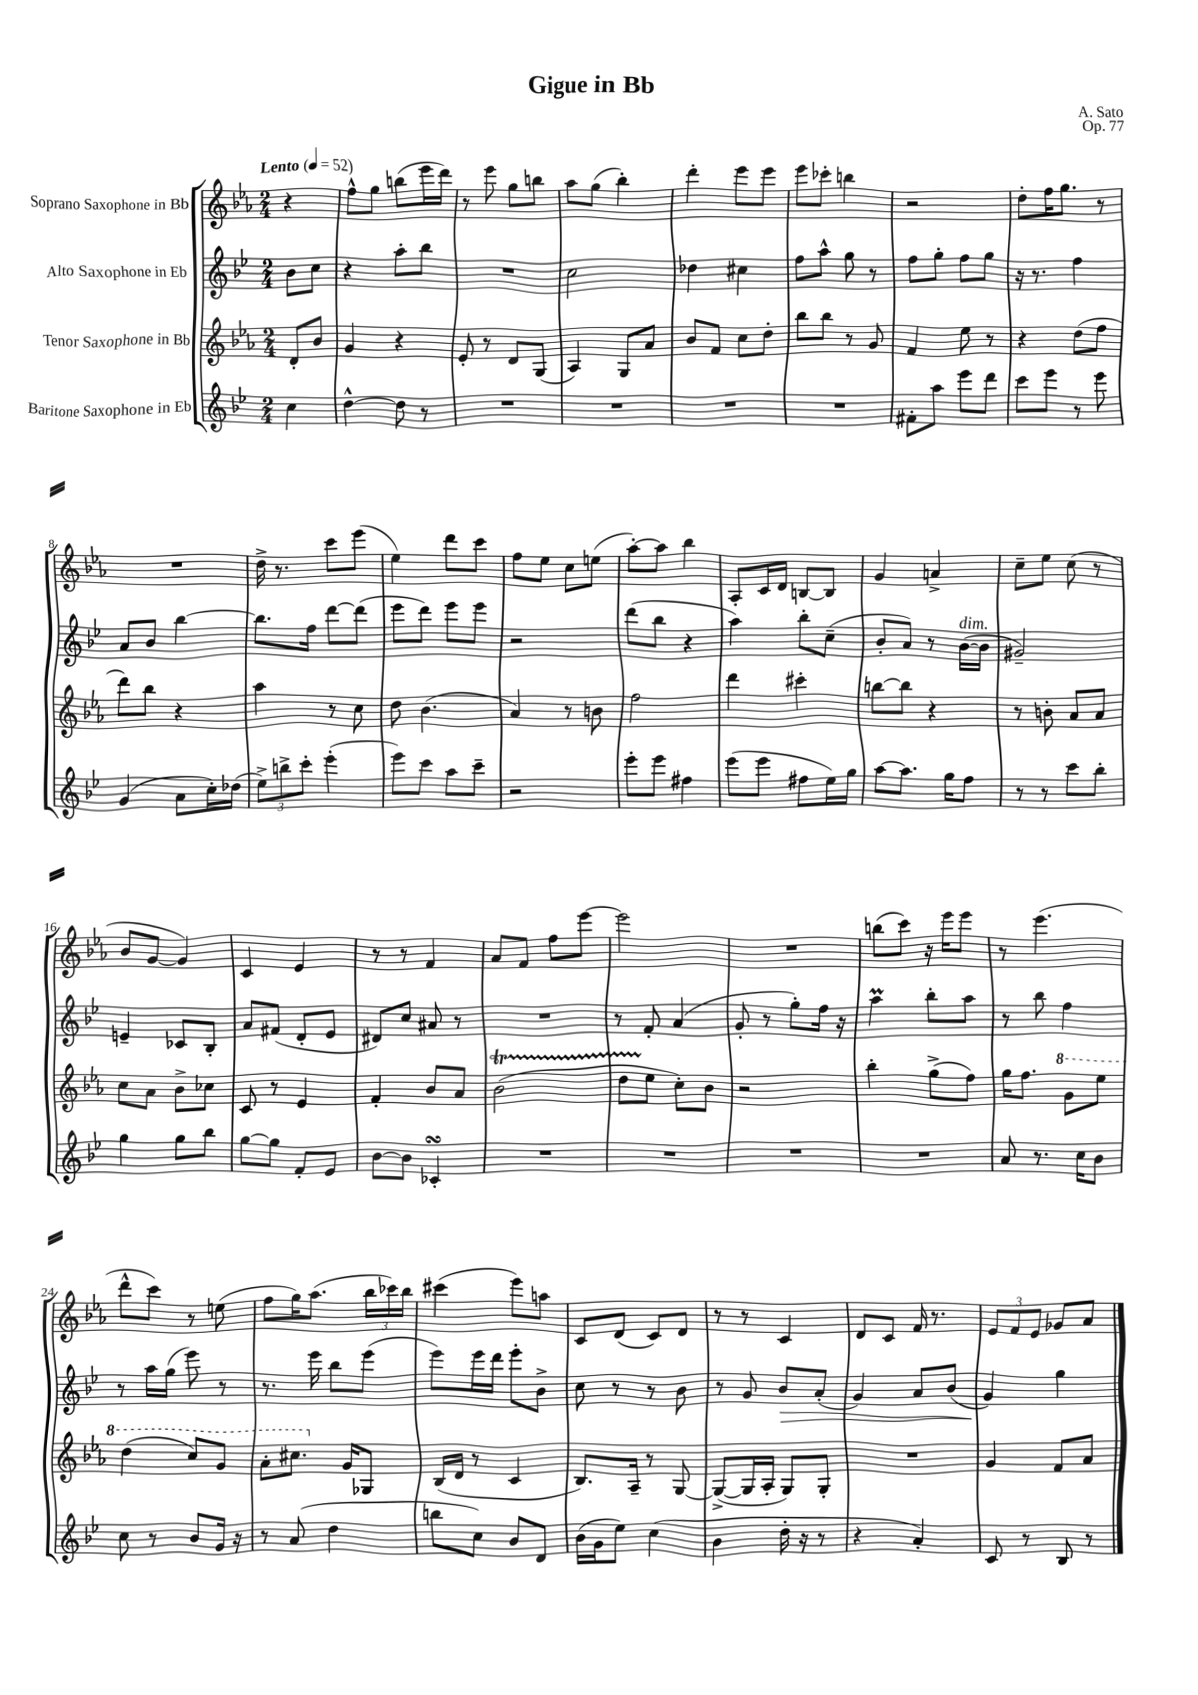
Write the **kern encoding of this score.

**kern	**kern	**kern	**kern
*staff4	*staff3	*staff2	*staff1
*clefG2	*clefG2	*clefG2	*clefG2
*k[b-e-]	*k[b-e-a-]	*k[b-e-]	*k[b-e-a-]
*M2/4	*M2/4	*M2/4	*M2/4
*MM52	*MM52	*MM52	*MM52
4cc\	8d'/L	8b-\L	4r
.	8b-/J	8cc\J	.
=	=	=	=
[4dd^^\	4g/	4r	8ff^^\L
.	.	.	8gg\J
8dd\]	4r	8aa'\L	(8bb\L
8r	.	8bb-\J	16eee-\L
.	.	.	16ddd\JJ)
=	=	=	=
2r	8e-'/	2r	8r
.	8r	.	8eee-\
.	8d/L	.	8gg\L
.	(8G/J	.	8bb\J
=	=	=	=
2r	4A-/)	2cc\	8aa-\L
.	.	.	(8gg\J
.	8G/L	.	4bb-'\)
.	8a-/J	.	.
=	=	=	=
2r	8b-/L	4dd-\	4ddd'\
.	8f/J	.	.
.	8cc\L	4cc#\	8eee-\L
.	8dd'\J	.	8eee-\J
=	=	=	=
2r	8bb-\L	8ff\L	8eee-\L
.	8bb-\J	8aa^^\J	8ccc-'\J
.	8r	8gg\	4bb\
.	8g/	8r	.
=	=	=	=
8f#'\L	4f/	8ff\L	2r
8aa\J	.	8gg'\J	.
8eee-\L	8ee-\	8ff\L	.
8ddd\J	8r	8gg\J	.
=	=	=	=
8ccc\L	4r	16r	8dd'\L
.	.	8.r	.
8eee-\J	.	.	16ff\K
.	.	.	8.gg\J
8r	(8dd\L	4ff\	.
8eee-\	8ff\J	.	8r
=	=	=	=
(4g/	8ddd\L)	8a/L	2r
.	8bb-\J	8b-/J	.
8a\L	4r	[4bb-\	.
16cc'\L)	.	.	.
(16dd-\JJ	.	.	.
=	=	=	=
12ee-^\L)	4aa-\	8.bb-\]L	16dd^\
.	.	.	8.r
12bb^\	.	.	.
12ccc'\J	.	.	.
.	.	16ff\Jk	.
(4eee-'\	8r	[8ddd\L	8ccc\L
.	8cc\	(8ddd\]J	(8eee-\J
=	=	=	=
8eee-\L)	8dd\	8eee-\L	4ee-\)
8ccc\J	(4.b-\	8ddd\J)	.
8aa\L	.	8eee-\L	8ddd\L
8ccc~\J	.	8eee-\J	8ccc\J
=	=	=	=
2r	4a-/)	2r	8ff\L
.	.	.	8ee-\J
.	8r	.	8cc\L
.	8b\	.	(8ee\J
=	=	=	=
8eee-'\L	2ff\	(8ddd\L	[8aa-'\L)
8eee-\J	.	8bb-\J	8aa-\]J
4ff#\	.	4r	4bb-\
=	=	=	=
(8eee-\L	4ddd\	4aa\)	8A-'/L
8eee-\J	.	.	16c/L
.	.	.	16d/JJ
8ff#\L	4ccc#'\	8bb-'\L	[8B/L
16ee-\L)	.	(8cc~\J	8B/]J
16gg\JJ	.	.	.
=	=	=	=
[8aa\L	[8bb\L	8b-'/L	4g/
8.aa\]J	8bb\]J	8a/J)	.
.	4r	8r	4a^/
16gg\LK	.	.	.
8ff\J	.	([16b-\LL	.
.	.	16b-\]JJ	.
=	=	=	=
8r	8r	2g#~/)	8cc~\L
8r	8b'\	.	8ee-\J
8ccc\L	8a-/L	.	(8cc\
8bb-'\J	8a-/J	.	8r
=	=	=	=
4gg\	8cc\L	4e~/	8b-/L
.	8a-\J	.	[8g/J
8gg\L	8b-^\L	8c-/L	4g/])
8bb-\J	8cc-\J	8B-'/J	.
=	=	=	=
[8gg\L	8c/	8a/L	4c/
8gg\]J	8r	(8f#/J	.
8f'/L	4e-/	8d'/L	4e-/
8e-/J	.	8e-/J	.
=	=	=	=
[8b-\L	4f'/	8d#/L)	8r
8b-\]J	.	8cc/J	8r
4c-'/	8b-/L	8a#/	4f/
.	8a-/J	8r	.
=	=	=	=
2r	(2b-\	2r	8a-/L
.	.	.	8f/J
.	.	.	8ff\L
.	.	.	[8eee-\J
=	=	=	=
2r	8dd\L	8r	2eee-\]
.	8ee-\J	8f'/	.
.	8cc'\L)	(4a/	.
.	8b-\J	.	.
=	=	=	=
2r	2r	8g'/	2r
.	.	8r	.
.	.	8gg'\L)	.
.	.	16ff\Jk	.
.	.	16r	.
=	=	=	=
2r	4bb-'\	4aa\	(8bb\L
.	.	.	8ccc\J)
.	(8gg^\L	8bb-'\L	16r
.	.	.	16eee-\LK
.	8ff\J)	8aa\J	8eee-\J
=	=	=	=
8a/	16gg\LK	8r	8r
.	8.ff\J	.	.
8.r	.	8bb-\	(4.eee-\
.	8gg\L	4ff\	.
16cc\LK	.	.	.
8b-\J	8eee-\J	.	.
=	=	=	=
8cc\	(4ddd\	8r	8ddd^^\L
8r	.	16aa\LL	8ccc\J)
.	.	(16gg\JJ	.
8b-/L	8ccc/L)	8eee-\)	8r
16g/Jk	8gg/J	8r	(8ee\
16r	.	.	.
=	=	=	=
8r	8aa-'\L	8.r	8ff\L
(8a/	8.ccc#\J	.	16gg\K)
.	.	16eee-\	(8.aa-\J
4dd\	.	8bb-\L	.
.	16g/LK	.	.
.	8G-/J	(8eee-\J	24bb-\LL
.	.	.	24ccc-\)
.	.	.	24bb-\JJ
=	=	=	=
8bb\L	(16B-/LL	8eee-\L)	(4ccc#\
.	16d/JJ	.	.
8cc\J)	8r	16eee-\L	.
.	.	16ddd\JJ	.
8b-/L	4c/	8eee-'\L	8eee-\L)
8d/J	.	8b-^\J	8aa\J
=	=	=	=
(16b-\LL	8.B-/L)	8cc\	8c/L
16g\J	.	.	.
8ee-\J)	.	8r	(8d/J
.	16A-~/Jk	.	.
(4cc\	8r	8r	8c/L)
.	[8G/	8b-\	8d/J
=	=	=	=
4b-\	(8G^/_L	8r	8r
.	16G/]L	8g/	8r
.	16A-'/JJ	.	.
16dd'\	8G/L)	8b-/L	4c/
16r	.	.	.
8r	8G'/J	(8a'/J	.
=	=	=	=
4r	2r	4g/)	8d/L
.	.	.	8c/J
4a'/)	.	8a/L	16f/
.	.	.	8.r
.	.	(8b-/J	.
=	=	=	=
8c/	4g/	4g/)	12e-/L
.	.	.	12f/
8r	.	.	.
.	.	.	12e-/J
8B-/	8f/L	4gg\	8g-/L
8r	8a-/J	.	8a-/J
==	==	==	==
*-	*-	*-	*-
